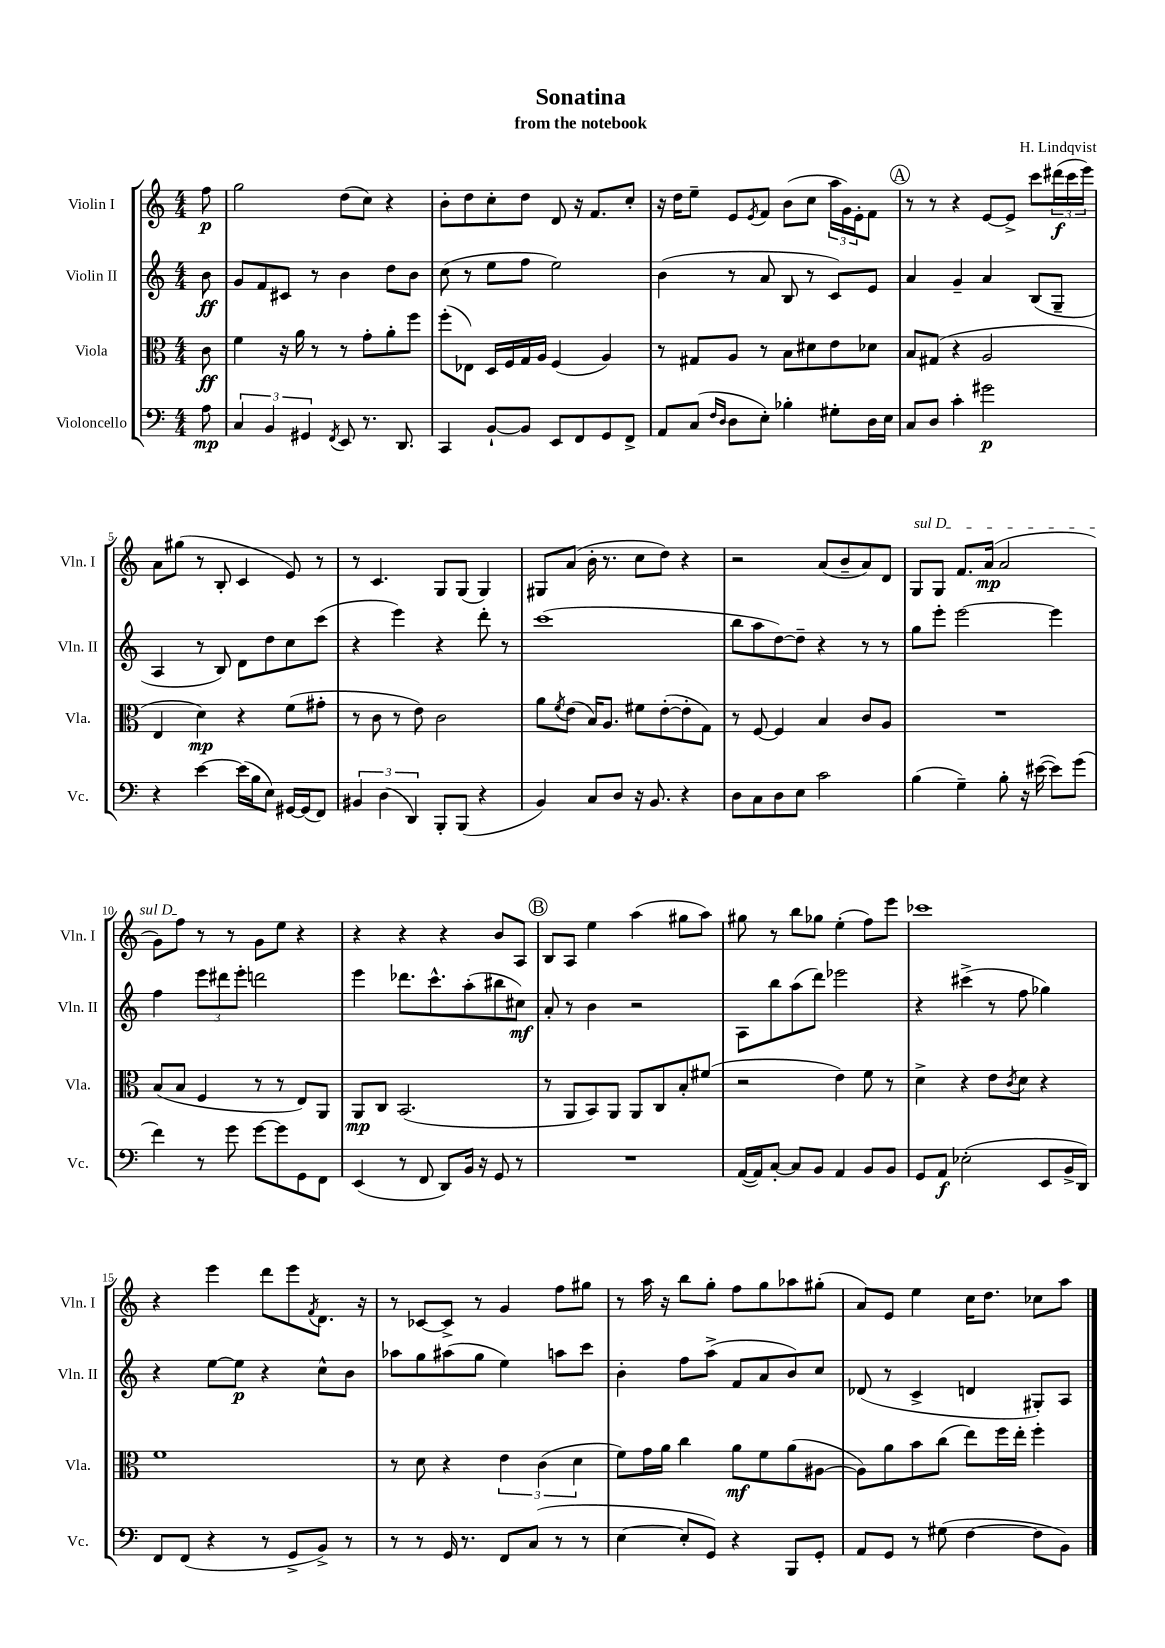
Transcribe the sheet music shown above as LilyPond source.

\header { title = "Sonatina" composer = "H. Lindqvist" subtitle = "from the notebook" }
<<
\new StaffGroup <<
\new Staff = "s0" \with { instrumentName = "Violin I" shortInstrumentName = "Vln. I" } {
    \clef treble \key c \major \numericTimeSignature \time 4/4 \partial 8
    f''8\p |
    g''2 d''8( c''8) r4 |
    b'8-. d''8 c''8-. d''8 d'8 r16 f'8. c''8-. |
    r16 d''16 e''8-- e'8 \acciaccatura { e'8 } f'8 b'8( c''8 \tuplet 3/2 { a''16 g'16) e'16-. } f'8 |
    \mark \markup { \circle "A" } r8 r8 r4 e'8~ e'8-> c'''8 \tuplet 3/2 { dis'''16\f( c'''16 e'''16) } |
    a'8 gis''8( r8 b8-. c'4 e'8) r8 |
    r8 c'4. g8 g8( g4) |
    gis8 a'8( b'16-. r8. c''8 d''8) r4 |
    r2 a'8( b'8-- a'8) d'8 |
    \once \override TextSpanner.bound-details.left.text = \markup { \italic "sul D" } g8\startTextSpan g8 f'8. a'16\mp( a'2 |
    g'8) f''8\stopTextSpan r8 r8 g'8 e''8 r4 |
    r4 r4 r4 b'8 a8 |
    \mark \markup { \circle "B" } b8 a8 e''4 a''4( gis''8 a''8) |
    gis''8 r8 b''8 ges''8 e''4-.( f''8) e'''8 |
    ces'''1 |
    r4 e'''4 d'''8 e'''8 \acciaccatura { f'8 } d'8. r16 |
    r8 ces'8~ ces'8-> r8 g'4 f''8 gis''8 |
    r8 a''16 r16 b''8 g''8-. f''8 g''8 aes''8 gis''8-.( |
    a'8) e'8 e''4 c''16 d''8. ces''8 a''8 \bar "|." |
}
\new Staff = "s1" \with { instrumentName = "Violin II" shortInstrumentName = "Vln. II" } {
    \clef treble \key c \major \numericTimeSignature \time 4/4 \partial 8
    b'8\ff |
    g'8 f'8 cis'8 r8 b'4 d''8 b'8 |
    c''8( r8 e''8 f''8 e''2) |
    b'4( r8 a'8 b8 r8 c'8) e'8 |
    \mark \markup { \circle "A" } a'4 g'4-- a'4 b8( g8-- |
    a4 r8 b8) d'8 d''8 c''8 c'''8( |
    r4 e'''4) r4 d'''8-. r8 |
    c'''1( |
    b''8 a''8 d''8~) d''8-- r4 r8 r8 |
    g''8 e'''8-. e'''2~ e'''4 |
    f''4 \tuplet 3/2 { e'''8 dis'''8 e'''8-. } d'''2 |
    e'''4 des'''8. c'''8.-^ a''8-.( bis''8 cis''8\mf) |
    \mark \markup { \circle "B" } a'8-. r8 b'4 r2 |
    a8 b''8 a''8( d'''8) ees'''2 |
    r4 cis'''4->( r8 f''8 ges''4) |
    r4 e''8~ e''8\p r4 c''8-^ b'8 |
    aes''8 g''8 ais''8( g''8 e''4) a''8 c'''8 |
    b'4-. f''8 a''8->( f'8 a'8 b'8) c''8 |
    des'8( r8 c'4-> d'4 gis8-.) a8 \bar "|." |
}
\new Staff = "s2" \with { instrumentName = "Viola" shortInstrumentName = "Vla." } {
    \clef alto \key c \major \numericTimeSignature \time 4/4 \partial 8
    c'8\ff |
    f'4 r16 a'16 r8 r8 g'8-. a'8-. f''8 |
    f''8-.( ees8) d16 f16 g16 a16 f4( a4) |
    r8 gis8 a8 r8 b8 dis'8 e'8 des'8 |
    \mark \markup { \circle "A" } b8 gis8( r4 a2 |
    e4 d'4\mp) r4 f'8( gis'8-. |
    r8 c'8 r8 e'8) c'2 |
    a'8 \acciaccatura { f'8 } e'8( b16) a8. fis'8 e'8~-.( e'8-. g8) |
    r8 f8~ f4 b4 c'8 a8 |
    R1 |
    b8( b8 f4 r8 r8 e8) a,8 |
    a,8\mp c8 b,2.( |
    \mark \markup { \circle "B" } r8 a,8 b,8) a,8 a,8 c8 b8-. fis'8( |
    r2 e'4) f'8 r8 |
    d'4-> r4 e'8 \acciaccatura { c'8 } d'8 r4 |
    f'1 |
    r8 d'8 r4 \tuplet 3/2 { e'4 c'4( d'4 } |
    f'8) g'16 a'16 c''4 a'8\mf f'8 a'8( ais8~ |
    ais8) a'8 b'8 c''8( e''8) f''16 e''16-. f''4-. \bar "|." |
}
\new Staff = "s3" \with { instrumentName = "Violoncello" shortInstrumentName = "Vc." } {
    \clef bass \key c \major \numericTimeSignature \time 4/4 \partial 8
    a8\mp |
    \tuplet 3/2 { c4 b,4 gis,4 } \acciaccatura { f,8 } e,8 r8. d,8. |
    c,4 b,8~-! b,8 e,8 f,8 g,8 f,8-> |
    a,8 c8( \grace { f16 d16 } d8 e8-.) bes4-. gis8-. d16 e16 |
    \mark \markup { \circle "A" } c8 d8 c'4-. gis'2\p |
    r4 e'4~ e'16( b16 e8) gis,16~ gis,16( f,8) |
    \tuplet 3/2 { bis,4 d4( d,4) } b,,8-. b,,8( r4 |
    b,4) c8 d8 r16 b,8. r4 |
    d8 c8 d8 e8 c'2 |
    b4( g4--) b8-. r16 eis'16~( eis'8) g'8( |
    f'4) r8 g'8 g'8~ g'8 g,8 f,8 |
    e,4( r8 f,8 d,8) b,16 r16 g,8 r8 |
    \mark \markup { \circle "B" } R1 |
    a,16~( a,16) c8~-. c8 b,8 a,4 b,8 b,8 |
    g,8 a,8\f ees2-.( e,8 b,16-> d,16) |
    f,8 f,8( r4 r8 g,8-> b,8->) r8 |
    r8 r8 g,16 r8. f,8 c8( r8 r8 |
    e4~ e8-. g,8) r4 b,,8 g,8-. |
    a,8 g,8 r8 gis8( f4~ f8 b,8) \bar "|." |
}
>>
>>
